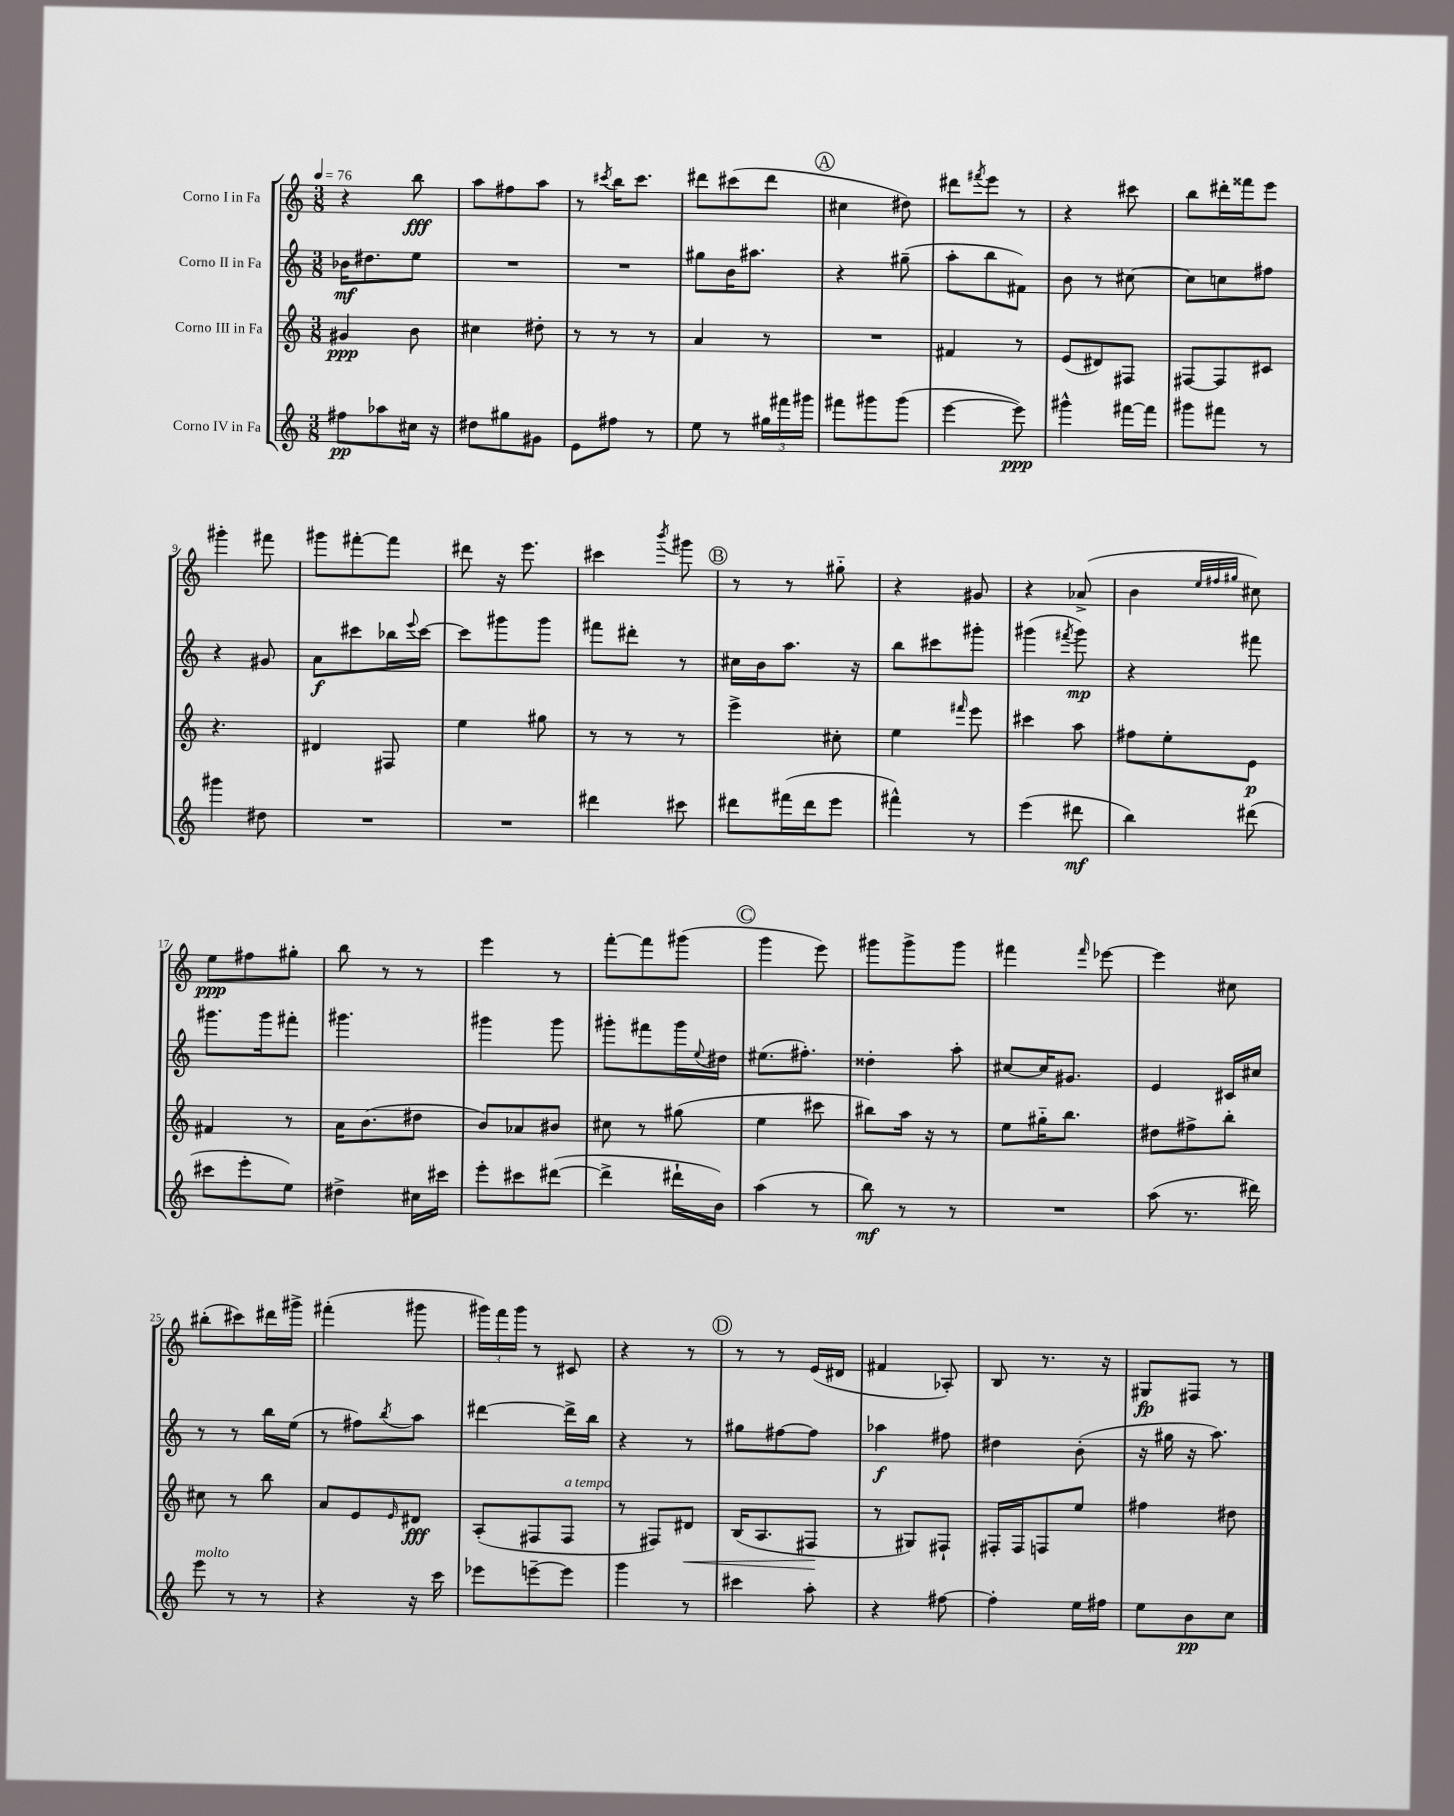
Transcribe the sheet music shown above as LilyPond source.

<<
\new StaffGroup <<
\new Staff = "s0" \with { instrumentName = "Corno I in Fa" } {
    \clef treble \key c \major \numericTimeSignature \time 3/8 \tempo 4 = 76
    r4 b''8\fff |
    a''8 fis''8 a''8 |
    r8 \acciaccatura { cis'''8 } b''16 cis'''8. |
    dis'''8 cis'''8( dis'''8 |
    \mark \markup { \circle "A" } cis''4 dis''8) |
    dis'''8 \acciaccatura { fis'''8 } e'''8 r8 |
    r4 cis'''8 |
    b''8 dis'''16-. fisis'''16 e'''8 |
    gis'''4-. fis'''8 |
    gis'''8 fis'''8~-. fis'''8 |
    dis'''8 r16 e'''8. |
    cis'''4 \acciaccatura { b'''8 } gis'''8 |
    \mark \markup { \circle "B" } r8 r8 gis''8-_ |
    r4 gis'8 |
    r4 aes'8->( |
    b'4 \grace { e''32 fis''32 gis''32 } cis''8) |
    e''8\ppp fis''8 gis''8-. |
    b''8 r8 r8 |
    e'''4 r8 |
    f'''8~-. f'''8 gis'''8( |
    \mark \markup { \circle "C" } g'''4 e'''8) |
    gis'''8 gis'''8-> gis'''8 |
    fis'''4 \grace { fis'''16 } ees'''8~ |
    ees'''4 cis''8 |
    bis''8-.( cis'''8) dis'''16 gis'''16-> |
    fis'''4-.( gis'''8 |
    \tuplet 3/2 { gis'''16) f'''16 gis'''16 } r8 cis'8 |
    r4 r8 |
    \mark \markup { \circle "D" } r8 r8 e'16( dis'16 |
    fis'4 aes8-.) |
    b8 r8. r16 |
    gis8\fp fis8 r8 \bar "|." |
}
\new Staff = "s1" \with { instrumentName = "Corno II in Fa" } {
    \clef treble \key c \major \numericTimeSignature \time 3/8
    bes'16\mf dis''8. e''8 |
    R4. |
    R4. |
    gis''8 b'16 ais''8. |
    \mark \markup { \circle "A" } r4 gis''8--( |
    a''8-. b''8 fis'8) |
    b'8 r8 cis''8~ |
    cis''8 c''8 fis''8 |
    r4 gis'8 |
    a'8\f cis'''8 bes''16 \appoggiatura { e'''8 } cis'''16~ |
    cis'''8 gis'''8 gis'''8 |
    fis'''8 dis'''8-. r8 |
    \mark \markup { \circle "B" } cis''16 b'16 a''8. r16 |
    b''8 cis'''8 gis'''8-. |
    gis'''4( \acciaccatura { fis'''8 } gis'''8\mp) |
    r4 fis'''8 |
    gis'''8. gis'''16 fis'''8-. |
    gis'''4. |
    gis'''4 gis'''8 |
    gis'''8-. fis'''8 gis'''16 \appoggiatura { e''8 } dis''16 |
    \mark \markup { \circle "C" } eis''8.( fis''8.-.) |
    disis''4-. a''8-. |
    cis''8~ cis''16 gis'8. |
    e'4 cis'16 cis''16 |
    r8 r8 b''16 e''16( |
    r8 fis''8) \acciaccatura { b''8 } a''8 |
    dis'''4~ dis'''16-> b''16 |
    r4 r8 |
    \mark \markup { \circle "D" } gis''8 fis''8~ fis''8 |
    aes''4\f fis''8 |
    dis''4 b'8-.( |
    r16 gis''16 r16 a''8.) \bar "|." |
}
\new Staff = "s2" \with { instrumentName = "Corno III in Fa" } {
    \clef treble \key c \major \numericTimeSignature \time 3/8
    gis'4\ppp b'8 |
    cis''4 dis''8-. |
    r8 r8 r8 |
    a'4 r8 |
    \mark \markup { \circle "A" } R4. |
    fis'4 r8 |
    e'8( dis'8) fis8 |
    fis8~ fis8 cis'8 |
    r4. |
    dis'4 fis8 |
    e''4 gis''8 |
    r8 r8 r8 |
    \mark \markup { \circle "B" } e'''4-> cis''8-. |
    e''4 \grace { fis'''16 } e'''8 |
    cis'''4 a''8 |
    fis''8 e''8-. e'8\p |
    fis'4 r8 |
    a'16 b'8.( dis''8 |
    b'8) aes'8 bis'8 |
    cis''8 r8 gis''8( |
    \mark \markup { \circle "C" } e''4 cis'''8 |
    bis''8) a''16 r16 r8 |
    e''8 gis''16-_ b''8. |
    dis''8 fis''8-> b''8-. |
    cis''8 r8 b''8 |
    a'8 e'8 \grace { e'16 } dis'8\fff |
    a8-.( fis8 fis8^\markup { \italic "a tempo" } |
    r8 fis8) dis'8\< |
    \mark \markup { \circle "D" } b16( a8. fis8\! |
    r8 gis8) fis8-! |
    fis16-. fis16 f8 e''8 |
    fis''4 dis''8 \bar "|." |
}
\new Staff = "s3" \with { instrumentName = "Corno IV in Fa" } {
    \clef treble \key c \major \numericTimeSignature \time 3/8
    fis''8\pp aes''8 cis''16 r16 |
    dis''8 gis''8 gis'8 |
    e'8 fis''8 r8 |
    e''8 r8 \tuplet 3/2 { gis''16 fis'''16 gis'''16 } |
    \mark \markup { \circle "A" } fis'''8 gis'''8 gis'''8( |
    e'''4~ e'''8\ppp) |
    gis'''4-^ fis'''16~ fis'''16 |
    gis'''8 fis'''8 r8 |
    gis'''4 dis''8 |
    R4. |
    R4. |
    dis'''4 cis'''8 |
    \mark \markup { \circle "B" } dis'''8 fis'''16( dis'''16 e'''8 |
    fis'''4-^) r8 |
    e'''4( dis'''8\mf |
    b''4) dis'''8( |
    cis'''8 e'''8-. e''8) |
    dis''4-> cis''16 cis'''16 |
    e'''8-. cis'''8 dis'''8~( |
    dis'''4-> dis'''16-! b'16) |
    \mark \markup { \circle "C" } a''4( r8 |
    b''8\mf) r8 r8 |
    R4. |
    a''8( r8. dis'''16) |
    e'''8^\markup { \italic "molto" } r8 r8 |
    r4 r16 c'''16 |
    ees'''8 e'''8~-- e'''8 |
    g'''4 r8 |
    \mark \markup { \circle "D" } cis'''4 a''8-. |
    r4 fis''8~ |
    fis''4-. e''16 fis''16 |
    e''8 b'8\pp c''8 \bar "|." |
}
>>
>>
